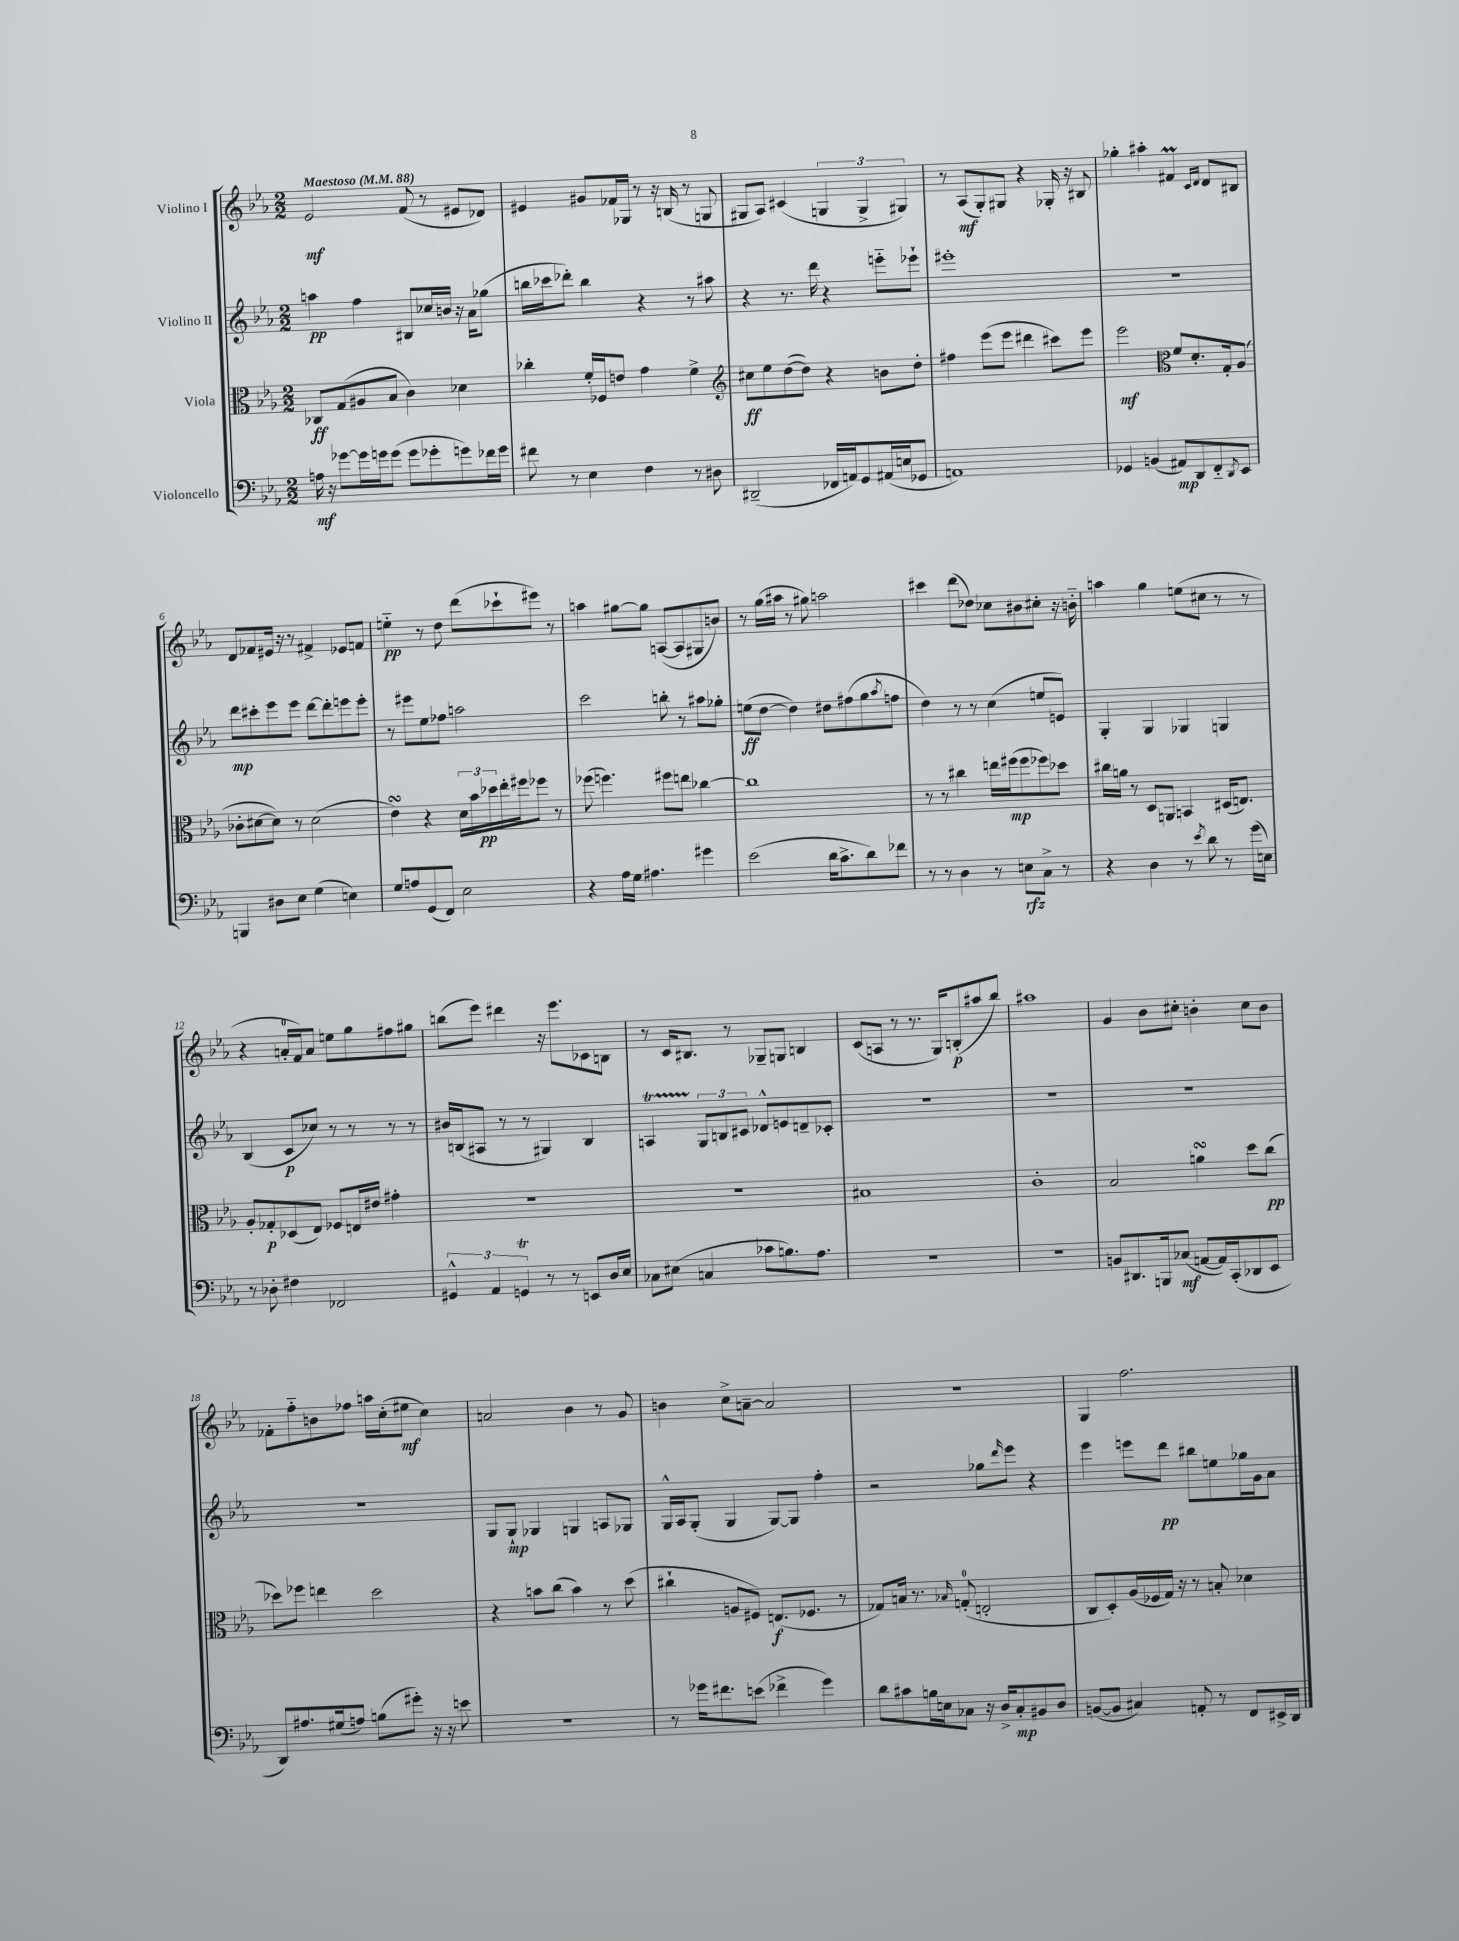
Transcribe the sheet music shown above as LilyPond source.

<<
\new StaffGroup <<
\new Staff = "s0" \with { instrumentName = "Violino I" } {
    \clef treble \key ees \major \numericTimeSignature \time 2/2 \tempo "Maestoso" 4 = 88
    ees'2\mf f'8( r8 eis'8 des'8) |
    eis'4 gis'8 fes'16 ges16 r8 r16 b16( r8 g8 |
    gis8 aes8) cis'4( \tuplet 3/2 { g4 g4-> gis4) } |
    r8 aes8\mf( g8-.) gis8 r4 ges16-. r16 bis8 |
    ges''4-. ais''4-. fis'4\prall \grace { c'16 d'16 } d'8 bis8 |
    d'8 fes'8 eis'16 r16 r8 fis'4-> ees'8 f'8 |
    e''4-_\pp r8 d''8 d'''8( ces'''8-! eis'''8) r8 |
    a''4 gis''8~ gis''8 a8~( a8 gis8 b'8) |
    r8 g''16( ais''16 r8 gis''8) a''2 |
    cis'''4 d'''8( des''8) ces''8 bis'8 cis''8-. r16 b'16-_ |
    a''4 g''4 e''8( cis''8 r8 r8 |
    r4 a'16-0-. f'16) a'8 e''8 g''8 fis''8 gis''8 |
    b''8( ees'''8) dis'''4 r16 ees'''8. ces'8 b8 |
    r8 c'16 bis8. r8 ges8-- g8 b4 |
    c'8( a8 r8 r8. g16) b8-.\p( ais''8 bes''8) |
    ais''1 |
    g'4 bes'8 cis''8-. b'4-. cis''8 b'8 |
    fes'8-. f''8-_ b'8 fes''8 a''16 c''16-.( eis''8\mf c''4) |
    a'2 bes'4 r8 g'8 |
    b'4 c''8-> a'8~-- a'2 |
    R1 |
    g4 f''2. \bar "|." |
}
\new Staff = "s1" \with { instrumentName = "Violino II" } {
    \clef treble \key ees \major \numericTimeSignature \time 2/2
    a''4\pp f''4 bis8 ces''16 b'16 r16 aes'16 ges''8( |
    b''16 ces'''16 des'''8-.) b''4 r4 r8 ais''8 |
    r4 r8. d'''16 r4 e'''8-_ ees'''8-! |
    eis'''1-. |
    r1 |
    d'''8\mp cis'''8-. ees'''8 ees'''8 d'''8~ d'''8-. e'''8 e'''8-. |
    r8 eis'''8 ees''8 fes''8 a''2 |
    c'''2 b''8-. r8 ais''8 ges''8-. |
    e''8\ff( d''8~ d''4) dis''8 fis''8( g''8 \acciaccatura { aes''8 } f''8 |
    d''4) r8 r8 c''4( e''8 e'8) |
    g4-. g4 ges4 g4 |
    bes4( c'8\p ces''8) r8 r8 r8 r8 |
    bis'16 b16( ais8 r8 r8 gis4) b4 |
    a4\startTrillSpan \tuplet 3/2 { g8\stopTrillSpan b8 cis'8 } des'8-^ e'8 d'8-- ces'8-. |
    R1 |
    R1 |
    R1 |
    R1 |
    g8 g8-!\mp ges4 g4 a8 ges8 |
    g16-^ aes16 g8-.( g4 g8~) g8 f''4-. |
    r2 ges''8 \grace { d'''16 } ees'''8 r4 |
    ees'''4 e'''8 d'''8\pp bis''8 e''8 ges''16 g'16 aes'8 \bar "|." |
}
\new Staff = "s2" \with { instrumentName = "Viola" } {
    \clef alto \key ees \major \numericTimeSignature \time 2/2
    ces8\ff g8( ais8 bes8 c'4) des'4 |
    ces''4-. f'16-. fes16 e'8 g'4 f'4-> |
    \clef treble cis''8\ff ees''8 d''8~( d''8) r4 b'8 d''8-. |
    fis''4 ees'''8( ees'''8 dis'''4 cis'''8) ees'''8 |
    ees'''2\mf \clef alto f'8 d'8.-. g16-. aes8( |
    ces'8-. dis'8~ dis'8) r8 dis'2( |
    ees'4\turn) r4 \tuplet 3/2 { d'16 bes'16 des''16\pp } ees''16-. fis''16 fes''8 r8 |
    fes''8( f''4.) fis''8 e''8 ces''4~ |
    ces''1 |
    r8 r8 cis''4 e''16 fis''16\mp( fis''8 fes''8) des''8 |
    cis''16 a'16 r8 d8 a,8 b,4 dis16( e8.) |
    aes8-. ges8-.\p des8( ees8) fes8 e16 eis'16 gis'4-. |
    R1 |
    R1 |
    bis1 |
    c'1-. |
    bes2 a'4\turn d''8 c''8\pp( |
    des''8) fes''8 e''4 des''2 |
    r4 b'8 c''8( b'4) r8 d''8( |
    cis''4-! a8 fis8) e8.\f( fes8. r8 |
    ges8) b16 r8. \grace { bes16 } g8-0-.( e2-. |
    c8 d8-.) aes16( fes16 g16) r16 r8 b8-. des'4 \bar "|." |
}
\new Staff = "s3" \with { instrumentName = "Violoncello" } {
    \clef bass \key ees \major \numericTimeSignature \time 2/2
    a16\mf r16 ges'8~ ges'16 g'16 g'8( g'8 ges'8-. g'8) fes'16 g'16 |
    fis'8 r8 ees4 f4 r8 dis8 |
    dis,2--( fes,16 a,16) g,8 ais,16( e16 ges,8 |
    a,1) |
    ges,4 b,4( ais,8\mp) d,8 f,8-_ \acciaccatura { d,8 } ees,8 |
    b,,4 dis8 ees8 g4( e4) |
    g8 a8 g,8( f,8) ees2 |
    r4 aes16 g16 ais4. gis'4 |
    ees'2( d'16 c'8.-> d'8) fes'8 |
    r8 r8 d4 r8 e8\rfz c8-> r8 |
    r4 d4 r8 \acciaccatura { ees'8 } d'8 r8 g'16( e16) |
    r8 des8-. fis4 fes,2 |
    \tuplet 3/2 { gis,4-^ aes,4 g,4\trill } r8 r8 e,8 d16 ees16 |
    ces8 eis8( c4 ces'8 b8.) aes8. |
    R1 |
    R1 |
    b,8 dis,8. b,,16 ces8\mf( a,8~ a,16) c,16-.( des,8 ees,8 |
    d,8) ais8. gis16( a8) b8( gis'8-.) r16 r16 e'8 |
    R1 |
    r8 ges'16 fis'8. e'8( fes'4-> ges'4) |
    d'8 cis'8 b16 e16 ces8 r16 d16-> ces8-.\mp bis,8 d8 |
    b,8~( b,8 cis4) a,8-. r8 f,8 eis,16-> d,16 \bar "|." |
}
>>
>>
